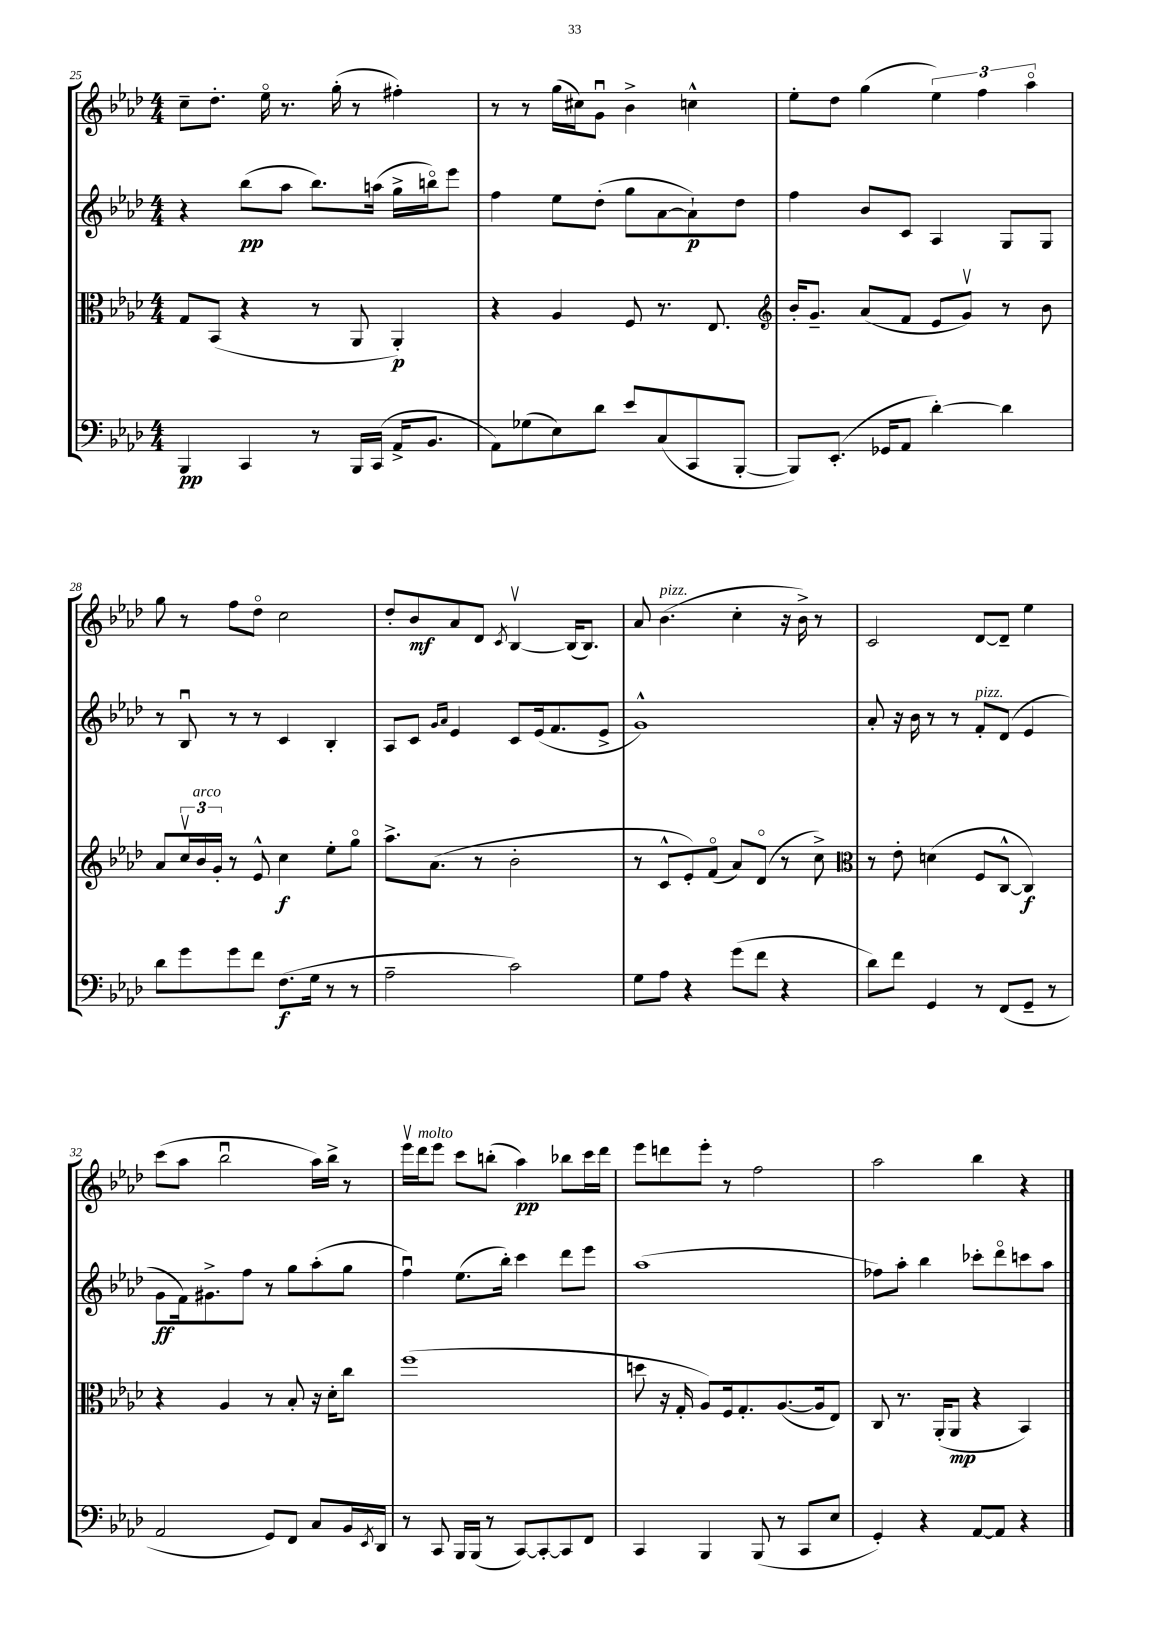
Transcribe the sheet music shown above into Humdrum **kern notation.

**kern	**kern	**kern	**kern
*staff4	*staff3	*staff2	*staff1
*clefF4	*clefC3	*clefG2	*clefG2
*k[b-e-a-d-]	*k[b-e-a-d-]	*k[b-e-a-d-]	*k[b-e-a-d-]
*M4/4	*M4/4	*M4/4	*M4/4
4BBB-	8G	4r	8cc~
.	(8BB-	.	8.dd-'
4CC	4r	(8bb-	.
.	.	.	16ee-o
.	.	8aa-	8.r
8r	8r	8.bb-)	.
.	.	.	(16gg'
16BBB-	8AA-	.	8r
(16CC	.	(16aa	.
16AA-^	4AA-')	16gg^	4ff#')
8.BB-	.	16bbo)	.
.	.	8eee-	.
=	=	=	=
8AA-)	4r	4ff	8r
(8G-	.	.	8r
8E-)	4A-	8ee-	(16gg
.	.	.	16cc#)
8d-	.	(8dd-'	8gu
8e-	8F	8gg	4b-^
(8C	8.r	[8a-	.
8CC	.	8a-`])	4cc^^
.	8.E-	.	.
[8BBB-'	.	8dd-	.
=	=	=	=
*	*clefG2	*	*
8BBB-])	16b-'	4ff	8ee-'
.	8.g~	.	.
(8.EE-'	.	.	8dd-
.	(8a-	8b-	(4gg
16GG-	.	.	.
8AA-	8f	8c	.
[4d-')	8e-	4A-	6ee-)
.	8gv)	.	.
.	.	.	6ff
4d-]	8r	8G	.
.	.	.	6aa-o
.	8b-	8G	.
=	=	=	=
8d-	8a-	8r	8gg
8g	24ccv	8B-u	8r
.	24b-	.	.
.	24g'	.	.
8g	8r	8r	8ff
8f	8e-^^	8r	8dd-o
(8.F	4cc	4c	2cc
16G	.	.	.
8r	8ee-'	4B-'	.
8r	8ggo	.	.
=	=	=	=
2A-~	8.aa-^	8A-	8dd-'
.	.	8c	8b-
.	(8.a-	.	.
.	.	16qqg	.
.	.	16qqa-	.
.	.	4e-	8a-
.	8r	.	8d-
.	.	.	8qc
2c)	2b-'	8c	[4B-v
.	.	(16e-	.
.	.	8.f	.
.	.	.	(16B-]
.	.	.	8.B-)
.	.	8e-^	.
=	=	=	=
8G	8r	1g^^)	8a-
8A-	8c^^	.	(4.b-
4r	8e-')	.	.
.	(8fo	.	.
(8g	8a-)	.	4cc'
8f	(8d-o	.	.
4r	8r	.	16r
.	.	.	16b-^)
.	8cc^)	.	8r
=	=	=	=
*	*clefC3	*	*
8d-)	8r	8a-'	2c
8f	8e-'	16r	.
.	.	16b-	.
4GG	(4d	8r	.
.	.	8r	.
8r	8F	8f'	[8d-
(8FF	[8C^^	(8d-	8d-~]
8GG~	4C])	4e-	4ee-
8r	.	.	.
=	=	=	=
2AA-	4r	8g	(8ccc
.	.	16f)	8aa-
.	.	8.g#^	.
.	4A-	.	2bb-u
.	.	8ff	.
8GG)	8r	8r	.
8FF	8B-'	8gg	.
8C	16r	(8aa-'	16aa-)
.	16d-'	.	16bb-^
16BB-	8cc	8gg	8r
8qEE-	.	.	.
16DD-	.	.	.
=	=	=	=
8r	(1ff	4ffu)	16eee-v
.	.	.	16ddd-
8CC	.	.	8eee-
16BBB-	.	(8.ee-	8ccc
(16BBB-	.	.	.
8r	.	.	(8bb'
.	.	16bb-')	.
[8CC)	.	4ccc	4aa-)
8CC'_	.	.	.
8CC]	.	8ddd-	8bb-
8FF	.	8eee-	16ccc
.	.	.	16ddd-
=	=	=	=
4CC	8dd	(1aa-	8eee-
.	16r	.	8ddd
.	16G'	.	.
4BBB-	8A-)	.	8eee-'
.	16F	.	8r
.	8.G'	.	.
(8BBB-	.	.	2ff
8r	([8.A-	.	.
8CC	.	.	.
.	16A-]	.	.
8E-	8E-)	.	.
=	=	=	=
4GG')	8C	8ff-)	2aa-
.	8.r	8aa-'	.
4r	.	4bb-	.
.	(16AA-'	.	.
.	8AA-	.	.
[8AA-	4r	8ccc-'	4bb-
8AA-]	.	8ddd-o	.
4r	4BB-)	8ccc	4r
.	.	8aa-	.
==	==	==	==
*-	*-	*-	*-
